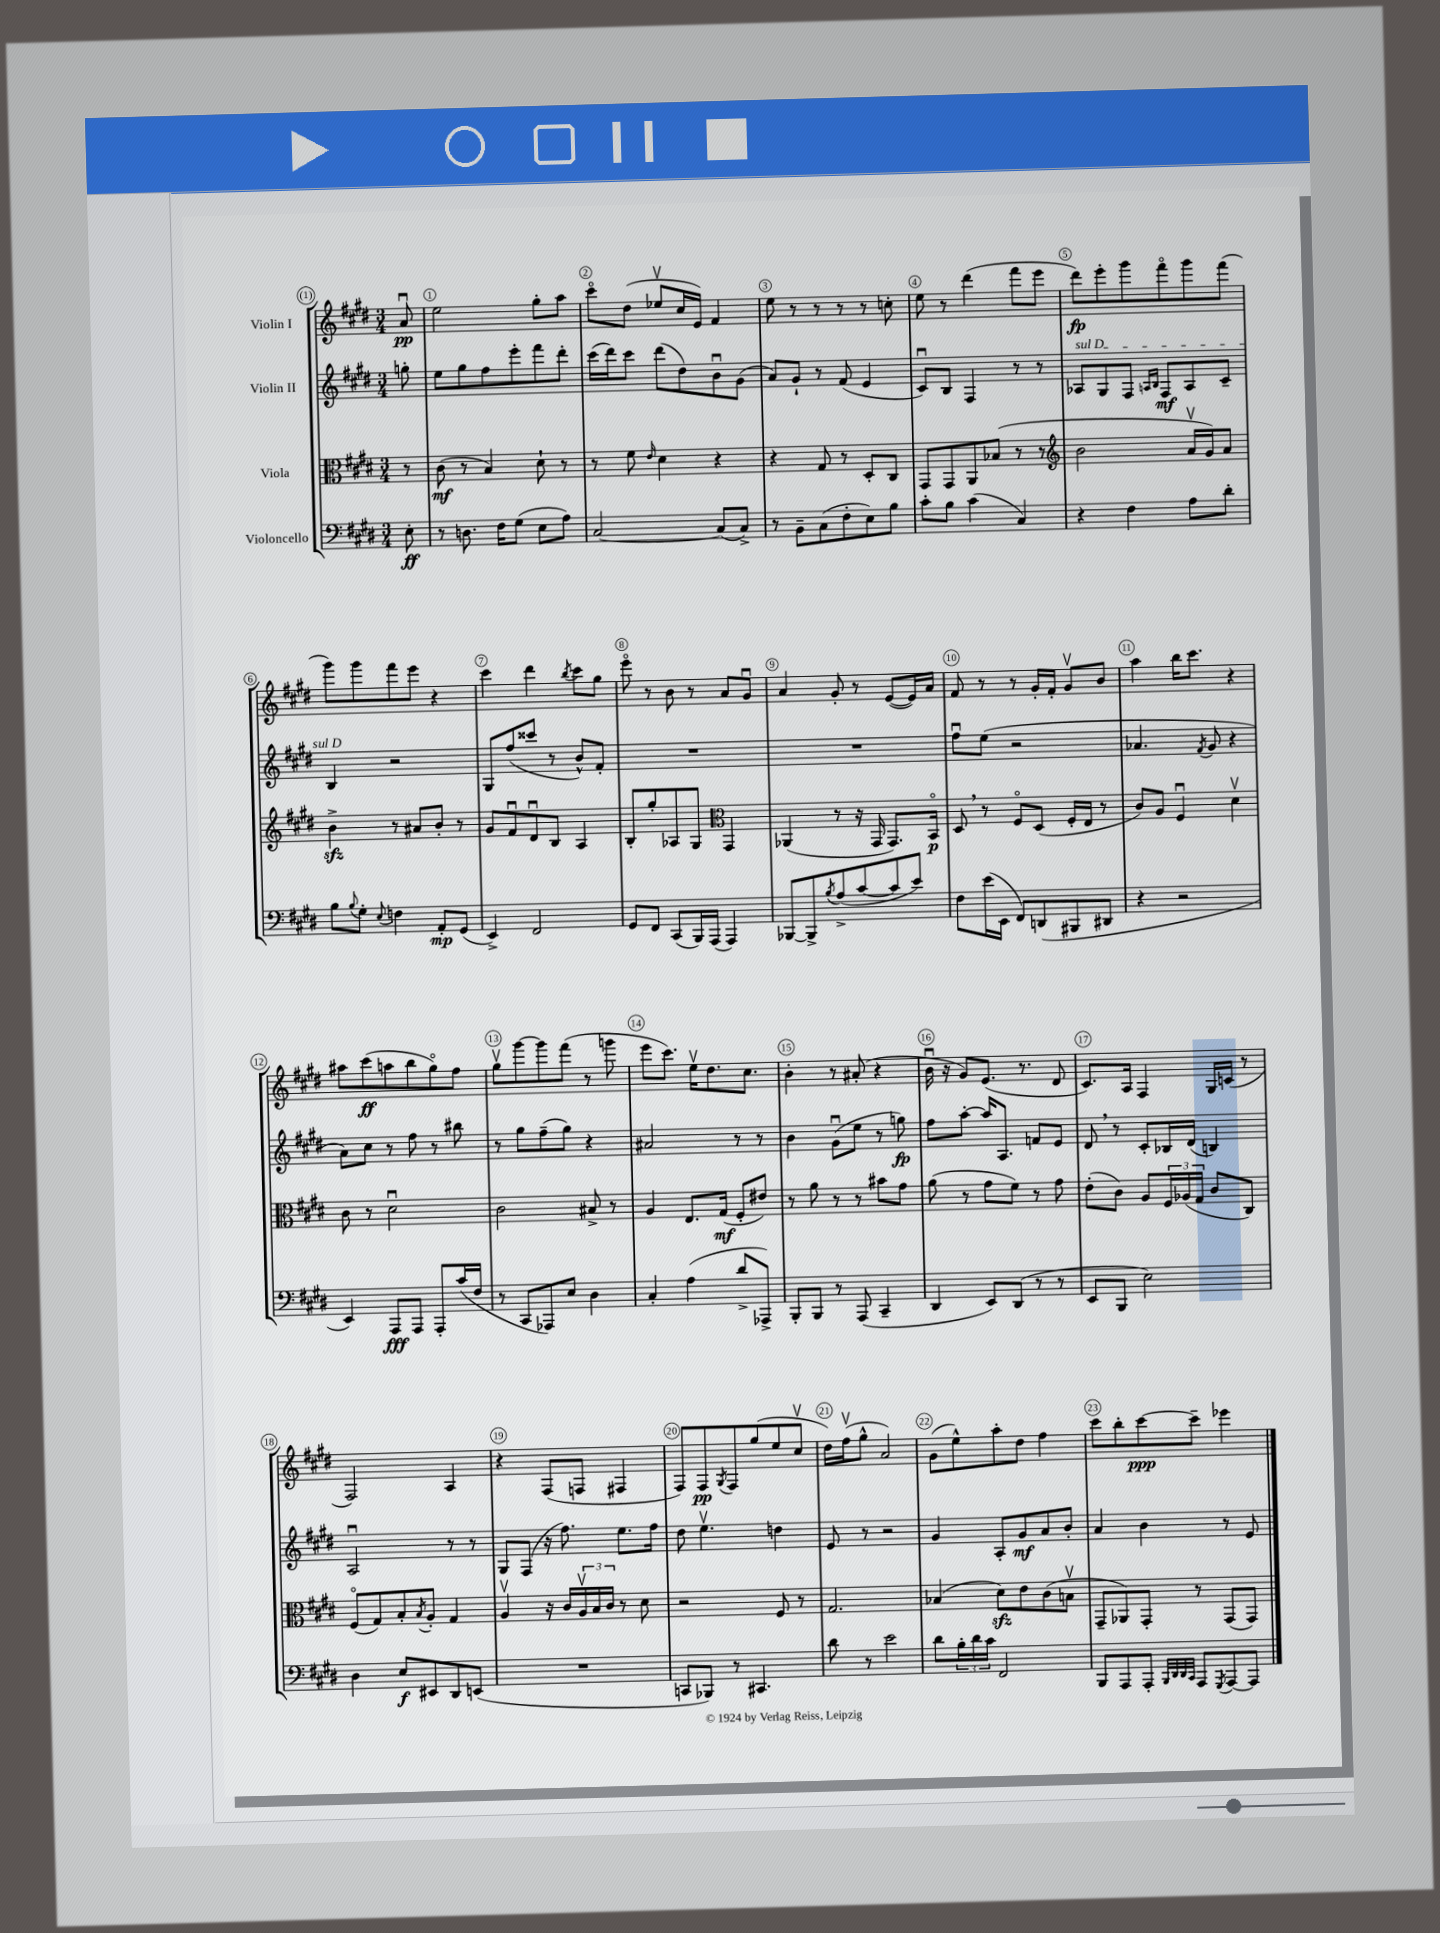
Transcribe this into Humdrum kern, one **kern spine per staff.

**kern	**kern	**kern	**kern
*staff4	*staff3	*staff2	*staff1
*clefF4	*clefC3	*clefG2	*clefG2
*k[f#c#g#d#]	*k[f#c#g#d#]	*k[f#c#g#d#]	*k[f#c#g#d#]
*M3/4	*M3/4	*M3/4	*M3/4
8E'\	8r	8gg'\	8au/
=	=	=	=
8r	(8c#\	8ee\L	2ee\
8.D\	8r	8gg#\	.
.	4B/)	8ff#\	.
16F#\LK	.	.	.
(8G#\J	.	8eee'\	.
8E\L	8d#`\	8fff#\	8gg#'\L
8A\J)	8r	8ddd#'\J	8aa\J
=	=	=	=
[2C#/	8r	(16ccc#\LL	8ccc#o\L
.	.	16ddd#\J)	.
.	8f#\	8ccc#\J	(8dd#\J
.	16qqe/	.	.
.	4d#\	(8ddd#\L	8ee-v/L
.	.	8dd#\)	16cc#/L
.	.	.	16e/JJ)
(8C#/]L	4r	8bu\	4f#/
8C#^/J)	.	(8g#\J	.
=	=	=	=
8r	4r	8a/L)	8ee\
8BB~\L	.	8g#`/J	8r
(8C#\	8G#/	8r	8r
8F#'\	8r	(8f#/	8r
8E\)	8D#'/L	4e/	8r
8B\J	8C#/J	.	8cc'\
=	=	=	=
8c#'\L	8GG#/L	8c#u/L)	8ee\
8B\J	8GG#/	8B/J	8r
(4c#\	8AA/	4F#/	(4ddd#\
.	(8B-/J	.	.
4C#/)	8r	8r	8fff#\L
.	8r	8r	8eee\J
=	=	=	=
*	*clefG2	*	*
4r	2b\	8A-/L	8ddd#\L)
.	.	8G#/	8eee'\
4F#\	.	8F#/J	8ggg#\
.	.	16qqA/LL	.
.	.	16qqB/JJ	.
.	.	8F#/L	8fff#o\
8A\L	16av/LL	8A/	8ggg#\
.	16g#/J)	.	.
8d#'\J	8a/J	8c#~/J	(8fff#\J
=	=	=	=
8B\L	4b^\	4B/	8ggg#\L)
8qqB/	.	.	.
8G#'\J	.	.	8ggg#\
8qqE/	.	.	.
4F\	8r	2r	8fff#\
.	8a#/L	.	8eee\J
8AA'/L	8b'/J	.	4r
(8GG#/J	8r	.	.
=	=	=	=
4EE^/)	8g#/L	8G#/L	4ccc#\
.	8f#u/	(8ff#/	.
2FF#/	8d#u/	8ccc##/J	4ddd#\
.	8B/J	8r	.
.	.	.	8qbb/
.	4A/	8b^^/L)	8ccc#\L
.	.	8f#'/J	8gg#\J
=	=	=	=
8GG#/L	8B'/L	2.r	8eeeo\
8FF#/J	8gg#'/	.	8r
(8CC#/L	8A-/	.	8b\
16BBB/L)	8G#/J	.	8r
(16AAA/JJ	.	.	.
*	*clefC3	*	*
4AAA/)	4GG#/	.	8a/L
.	.	.	8g#u/J
=	=	=	=
[8BBB-/L	(4AA-/	2.r	4a/
8BBB-^/]	.	.	.
8qB/	.	.	.
(8A^/	8r	.	8g#'/
[8c#/	16r	.	8r
.	16GG#/	.	.
8c#/]	8.GG#/L)	.	([8e/L
8e/J)	.	.	16e/]L)
.	16BBo/Jk	.	16a/JJ
=	=	=	=
8F#\L	8D#/	8ff#u\L	8f#/
(16e\L	8r	(8ee\J	8r
16EE\JJ	.	.	.
8FF#/L)	8F#o/L	2r	8r
(8DD/	(8D#/J	.	16g#'/LL
.	.	.	16f#'/JJ
8BBB#/	16F#'/LL	.	8g#v/L
.	16E/JJ	.	.
8DD#/J	8r	.	8b/J
=	=	=	=
4r	8c#/L)	4.a-/	4aa\
.	8A/J	.	.
2r	4F#u/	.	16bb\LK
.	.	.	8.ccc#\J
.	.	8qf#/	.
.	.	8g#/	.
.	4d#v\	4r	4r
=	=	=	=
4EE/)	8c#\	8a\L)	8aa#\L
.	8r	8cc#\J	(8ccc#\
8AAA/L	2d#u\	8r	8aa\
8AAA/J	.	8ff#\	8bb\
8AAA'/L	.	8r	8gg#o\)
(16c#/L	.	8bb#\	8ff#\J
16F#/JJ	.	.	.
=	=	=	=
8r	2c#\	8r	8gg#v\L
8CC#/L	.	8gg#\L	[8ggg#\
8AAA-/)	.	(8ff#~\	8ggg#\]
8E/J	.	8gg#\J)	(8fff#\J
4D#\	8B#^/	4r	8r
.	8r	.	8ggg\
=	=	=	=
4C#'/	4A/	2a#/	8eee\L
.	.	.	8.ccc#\J)
(4A\	8.E/L	.	.
.	.	.	16eev\LK
.	.	.	8.dd#\
.	(16G#/Jk	.	.
8d#^/L	8F#'/L	8r	.
.	.	.	8.cc#\J
8AAA-^/J)	8e#/J)	8r	.
=	=	=	=
8BBB'/L	8r	4b\	4b'\
8BBB/J	8a\	.	.
8r	8r	(8g#u\L	8r
(8AAA/	8r	8ee\J	(8a#'/
4CC#~/	8b#\L	8r	4r
.	8g#\J	8gg\)	.
=	=	=	=
4DD#/	(8a\	8ff#\L	16bu\
.	.	.	16r
.	8r	[8aa'\J	8g#/L)
8EE/L)	8g#\L	16aa/]LK	(8.e/J
.	.	8.A/J	.
(8DD#/J	8f#\J)	.	.
.	.	.	8.r
8r	8r	8f/L	.
8r	8g#\	8e/J	8d#/
=	=	=	=
8EE/L	(8e'\L	8d#/	8.c#/L)
8BBB/J	8c#\J)	8r	.
.	.	.	16A/Jk
2E\)	8A/L	8c#'/L	4F#/
.	24F#/L	16B-/L	.
.	(24A-/	.	.
.	.	(16d#/JJ	.
.	24G#/JJ	.	.
.	8c#/L	4B/)	16G#/LL
.	.	.	(16c/JJ
.	8C#/J)	.	8r
=	=	=	=
4D#\	(8F#o/L	2Au/	2F#/)
.	8G#/)	.	.
8E/L	8B'/	.	.
.	8qB/	.	.
8EE#/	8A'/J	.	.
8DD#/	4G#/	8r	4A/
(8EE/J	.	8r	.
=	=	=	=
2.r	4Av/	8G#/L	4r
.	.	(8F#/J	.
.	16r	16r	(8F#/L
.	16c#/LL	8.ff#\)	.
.	24Av/	.	8F/J
.	24B/	.	.
.	24c#/JJ	.	.
.	8r	8.ee\L	4F#/
.	8d#\	.	.
.	.	16ff#\Jk	.
=	=	=	=
8CC/L	2r	8dd#\	8F#/L)
8BBB-/J)	.	4.eev\	8F#/
.	.	.	8qG#/
8r	.	.	8F#/
4.CC#/	.	.	(8gg#/
.	8F#/	4dd\	8ee/
.	8r	.	8cc#v/J
=	=	=	=
8d#\	2.G#/	8e/	16dd#\LL)
.	.	.	(16ff#v\J
8r	.	8r	8gg#^^\J
2e\	.	2r	2a/)
=	=	=	=
8d#\L	(4B-/	4g#/	(8g#\L
24B'\L	.	.	8ee^^\)
24d#\	.	.	.
24c#\JJ	.	.	.
2FF#/	8d#\L)	8A'/L	8aa'\
.	8e\	8g#/	8dd#\J
.	(8c#\	8a/	4ff#\
.	8Bv\J	8b'/J	.
=	=	=	=
8BBB/L	8GG#~/L	4a/	8ccc#\L
8AAA/	8AA-/)	.	8bb'\
8AAA'/J	8GG#'/J	4b\	[8ccc#\
32qqBBB/LLL	.	.	.
32qqDD#/	.	.	.
32qqDD#/	.	.	.
32qqCC#/JJJ	.	.	.
8AAA/L	8r	.	8ccc#~\]J
8qGGG#/	.	.	.
[8AAA/	(8GG#/L	8r	4eee-\
8AAA/]J	8GG#/J)	8e/	.
==	==	==	==
*-	*-	*-	*-
